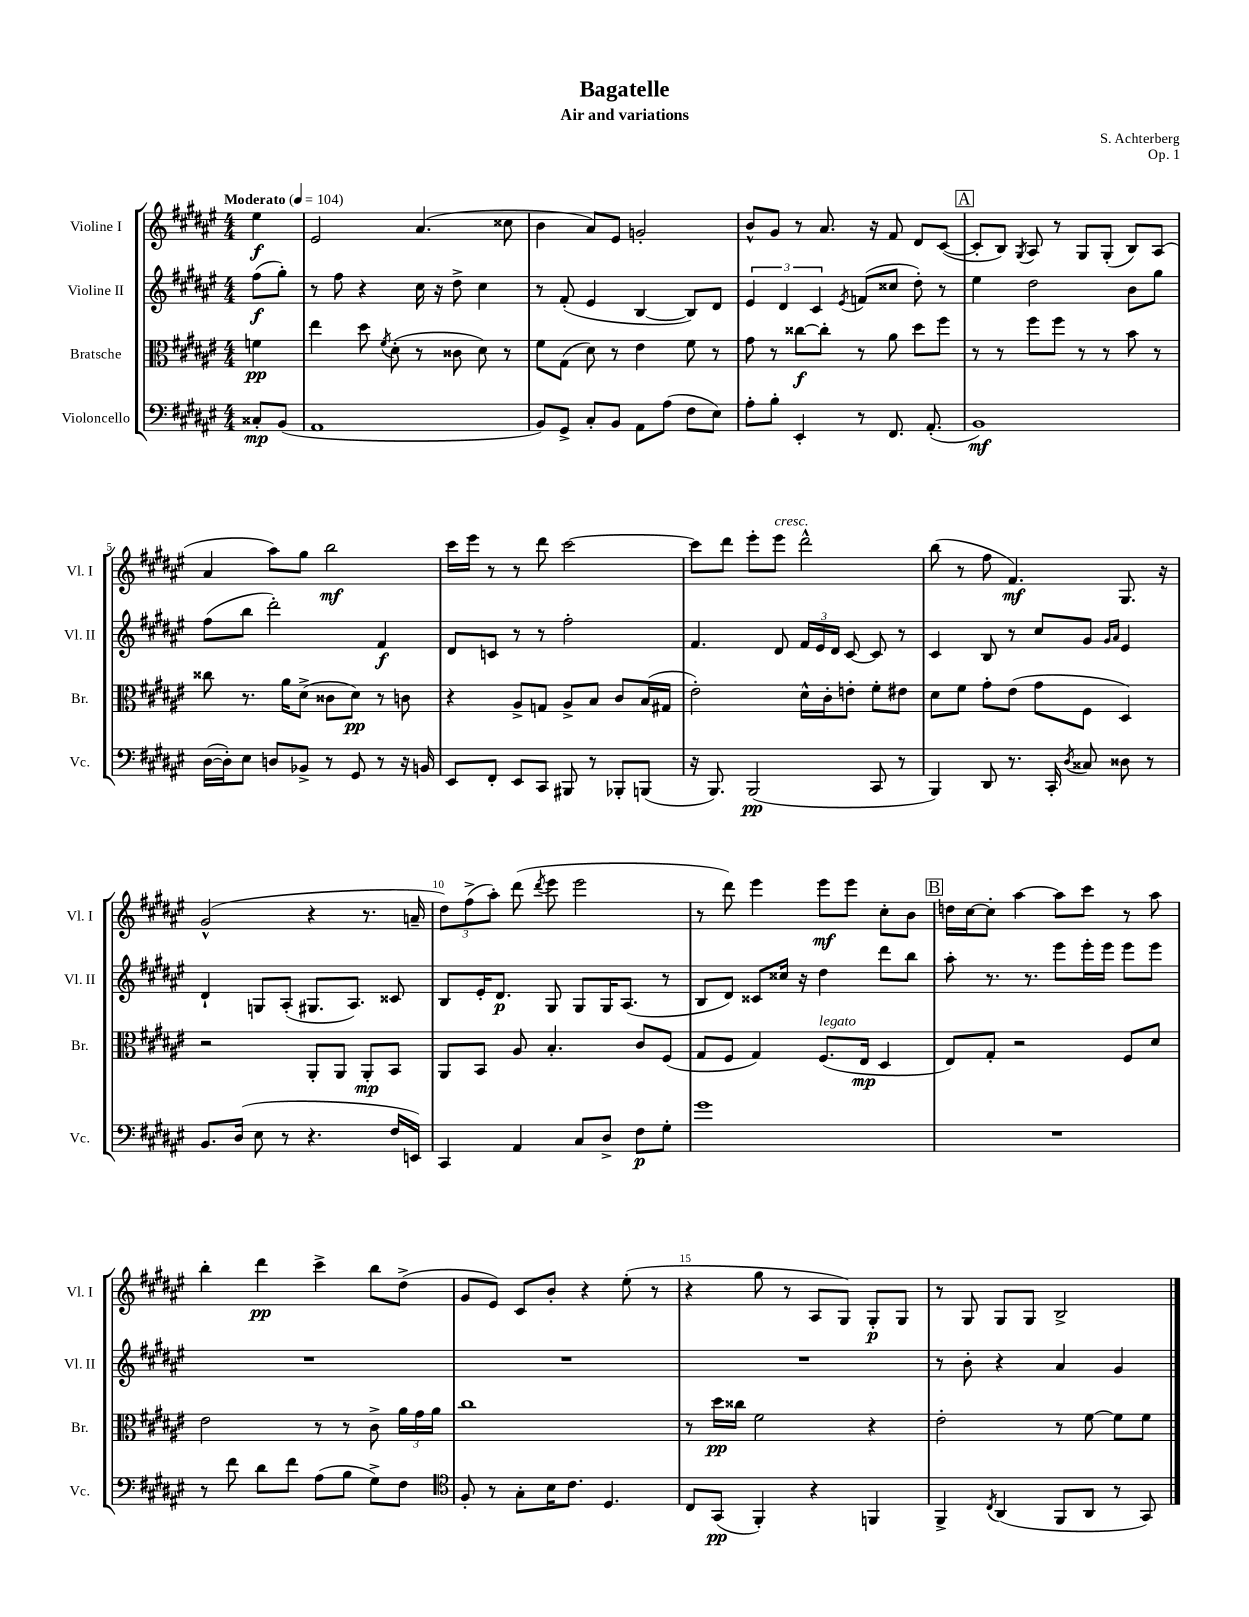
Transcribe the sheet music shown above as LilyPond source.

\header { title = "Bagatelle" composer = "S. Achterberg" subtitle = "Air and variations" opus = "Op. 1" }
<<
\new StaffGroup <<
\new Staff = "s0" \with { instrumentName = "Violine I" shortInstrumentName = "Vl. I" } {
    \clef treble \key fis \major \numericTimeSignature \time 4/4 \partial 4 \tempo "Moderato" 4 = 104
    \autoBeamOff eis''4\f |
    eis'2 ais'4.( cisis''8 |
    b'4 ais'8[) eis'8] g'2-. |
    b'8[-^ gis'8] r8 ais'8. r16 fis'8 dis'8[ cis'8]~( |
    \mark \markup { \box "A" } cis'8[-. b8]) \acciaccatura { gis8 } ais8 r8 gis8[ gis8]-.( b8[) ais8]( |
    ais'4 ais''8[) gis''8] b''2\mf |
    cis'''16[ eis'''16] r8 r8 dis'''8 cis'''2~ |
    cis'''8[ dis'''8] eis'''8[-. eis'''8]^\markup { \italic "cresc." } dis'''2-^ |
    b''8( r8 fis''8 fis'4.\mf) gis8. r16 |
    gis'2-^( r4 r8. a'16-- |
    \tuplet 3/2 { dis''8[) fis''8->( ais''8]-.) } dis'''8( \acciaccatura { dis'''8 } eis'''8 eis'''2 |
    r8 dis'''8) eis'''4 eis'''8[\mf eis'''8] cis''8[-. b'8] |
    \mark \markup { \box "B" } d''16[ cis''16~ cis''8]-. ais''4~ ais''8[ cis'''8] r8 ais''8 |
    b''4-. dis'''4\pp cis'''4-> b''8[ dis''8]->( |
    gis'8[ eis'8]) cis'8[ b'8]-. r4 eis''8-.( r8 |
    r4 gis''8 r8 ais8[ gis8]) gis8[-.\p gis8] |
    r8 gis8 gis8[ gis8] b2-> \bar "|." |
}
\new Staff = "s1" \with { instrumentName = "Violine II" shortInstrumentName = "Vl. II" } {
    \clef treble \key fis \major \numericTimeSignature \time 4/4 \partial 4
    \autoBeamOff fis''8[\f( gis''8]-.) |
    r8 fis''8 r4 cis''16 r16 dis''8-> cis''4 |
    r8 fis'8-.( eis'4 b4~ b8[) dis'8] |
    \tuplet 3/2 { eis'4 dis'4 cis'4 } \acciaccatura { eis'8 } f'8[( cisis''8] dis''8-.) r8 |
    \mark \markup { \box "A" } eis''4 dis''2 b'8[ gis''8] |
    fis''8[( b''8] dis'''2-.) fis'4\f |
    dis'8[ c'8] r8 r8 fis''2-. |
    fis'4. dis'8 \tuplet 3/2 { fis'16[ eis'16 dis'16] } cis'8~ cis'8 r8 |
    cis'4 b8 r8 cis''8[ gis'8] \grace { gis'16[ ais'16] } eis'4 |
    dis'4-! g8[ ais8]-.( gis8.[ ais8.]) cisis'8 |
    b8[ eis'16-. dis'8.]\p gis8 gis8[ gis16 ais8.]( r8 |
    b8[ dis'8]) cisis'8[ cisis''16] r16 dis''4 dis'''8[ b''8] |
    \mark \markup { \box "B" } ais''8-. r8. r8. eis'''8[ eis'''16-. eis'''16] eis'''8[ eis'''8] |
    R1 |
    R1 |
    R1 |
    r8 b'8-. r4 ais'4 gis'4 \bar "|." |
}
\new Staff = "s2" \with { instrumentName = "Bratsche" shortInstrumentName = "Br." } {
    \clef alto \key fis \major \numericTimeSignature \time 4/4 \partial 4
    \autoBeamOff f'4\pp |
    eis''4 dis''8 \acciaccatura { fis'8 } dis'8-.( r8 cisis'8 dis'8) r8 |
    fis'8[ gis8]( dis'8) r8 eis'4 fis'8 r8 |
    gis'8 r8 cisis''8[~\f cisis''8]-. r8 ais'8 dis''8[ fis''8] |
    \mark \markup { \box "A" } r8 r8 fis''8[ fis''8] r8 r8 b'8 r8 |
    cisis''8 r8. ais'16[ dis'8]->( cisis'8[ dis'8]\pp) r8 c'8 |
    r4 ais8[-> g8] ais8[-> b8] cis'8[ b16( gis16] |
    eis'2-.) dis'16[-^ cis'16-. e'8]-. fis'8[-. eis'8] |
    dis'8[ fis'8] gis'8[-. eis'8]( gis'8[ fis8] dis4) |
    r2 ais,8[-. ais,8] ais,8[-.\mp b,8] |
    ais,8[ b,8] ais8 b4.-. cis'8[ fis8]( |
    gis8[ fis8] gis4) fis8.[^\markup { \italic "legato" }( eis16]\mp dis4 |
    \mark \markup { \box "B" } eis8[) gis8]-. r2 fis8[ dis'8] |
    eis'2 r8 r8 cis'8-> \tuplet 3/2 { ais'16[ gis'16 ais'16] } |
    cis''1 |
    r8 dis''16[\pp cisis''16] fis'2 r4 |
    eis'2-. r8 fis'8~ fis'8[ fis'8] \bar "|." |
}
\new Staff = "s3" \with { instrumentName = "Violoncello" shortInstrumentName = "Vc." } {
    \clef bass \key fis \major \numericTimeSignature \time 4/4 \partial 4
    \autoBeamOff cisis8[-.\mp b,8]( |
    ais,1 |
    b,8[) gis,8]-> cis8[-. b,8] ais,8[ ais8]( fis8[ eis8]) |
    ais8[-. b8]-. eis,4-. r8 fis,8. ais,8.-.( |
    \mark \markup { \box "A" } b,1\mf) |
    dis16[~( dis16-.) eis8] d8[ bes,8]-> r8 gis,8 r8 r16 b,16 |
    eis,8[ fis,8]-. eis,8[ cis,8] bis,,8 r8 bes,,8[-. b,,8]( |
    r16 b,,8.) b,,2\pp( cis,8 r8 |
    b,,4) dis,8 r8. cis,16-. \acciaccatura { dis8 } cisis8 disis8 r8 |
    b,8.[ dis16]( eis8 r8 r4. fis16[ e,16]) |
    cis,4 ais,4 cis8[ dis8]-> fis8[\p gis8]-. |
    gis'1 |
    \mark \markup { \box "B" } R1 |
    r8 fis'8 dis'8[ fis'8] ais8[( b8] gis8[->) fis8] |
    \clef tenor fis8-. r8 gis8[-. b16 cis'8.] dis4. |
    cis8[ gis,8]\pp( fis,4-.) r4 f,4 |
    fis,4-> \acciaccatura { cis8 } ais,4( fis,8[ ais,8] r8 gis,8) \bar "|." |
}
>>
>>
\layout { \context { \Score \override BarNumber.break-visibility = ##(#f #t #t) barNumberVisibility = #(every-nth-bar-number-visible 5) } }
